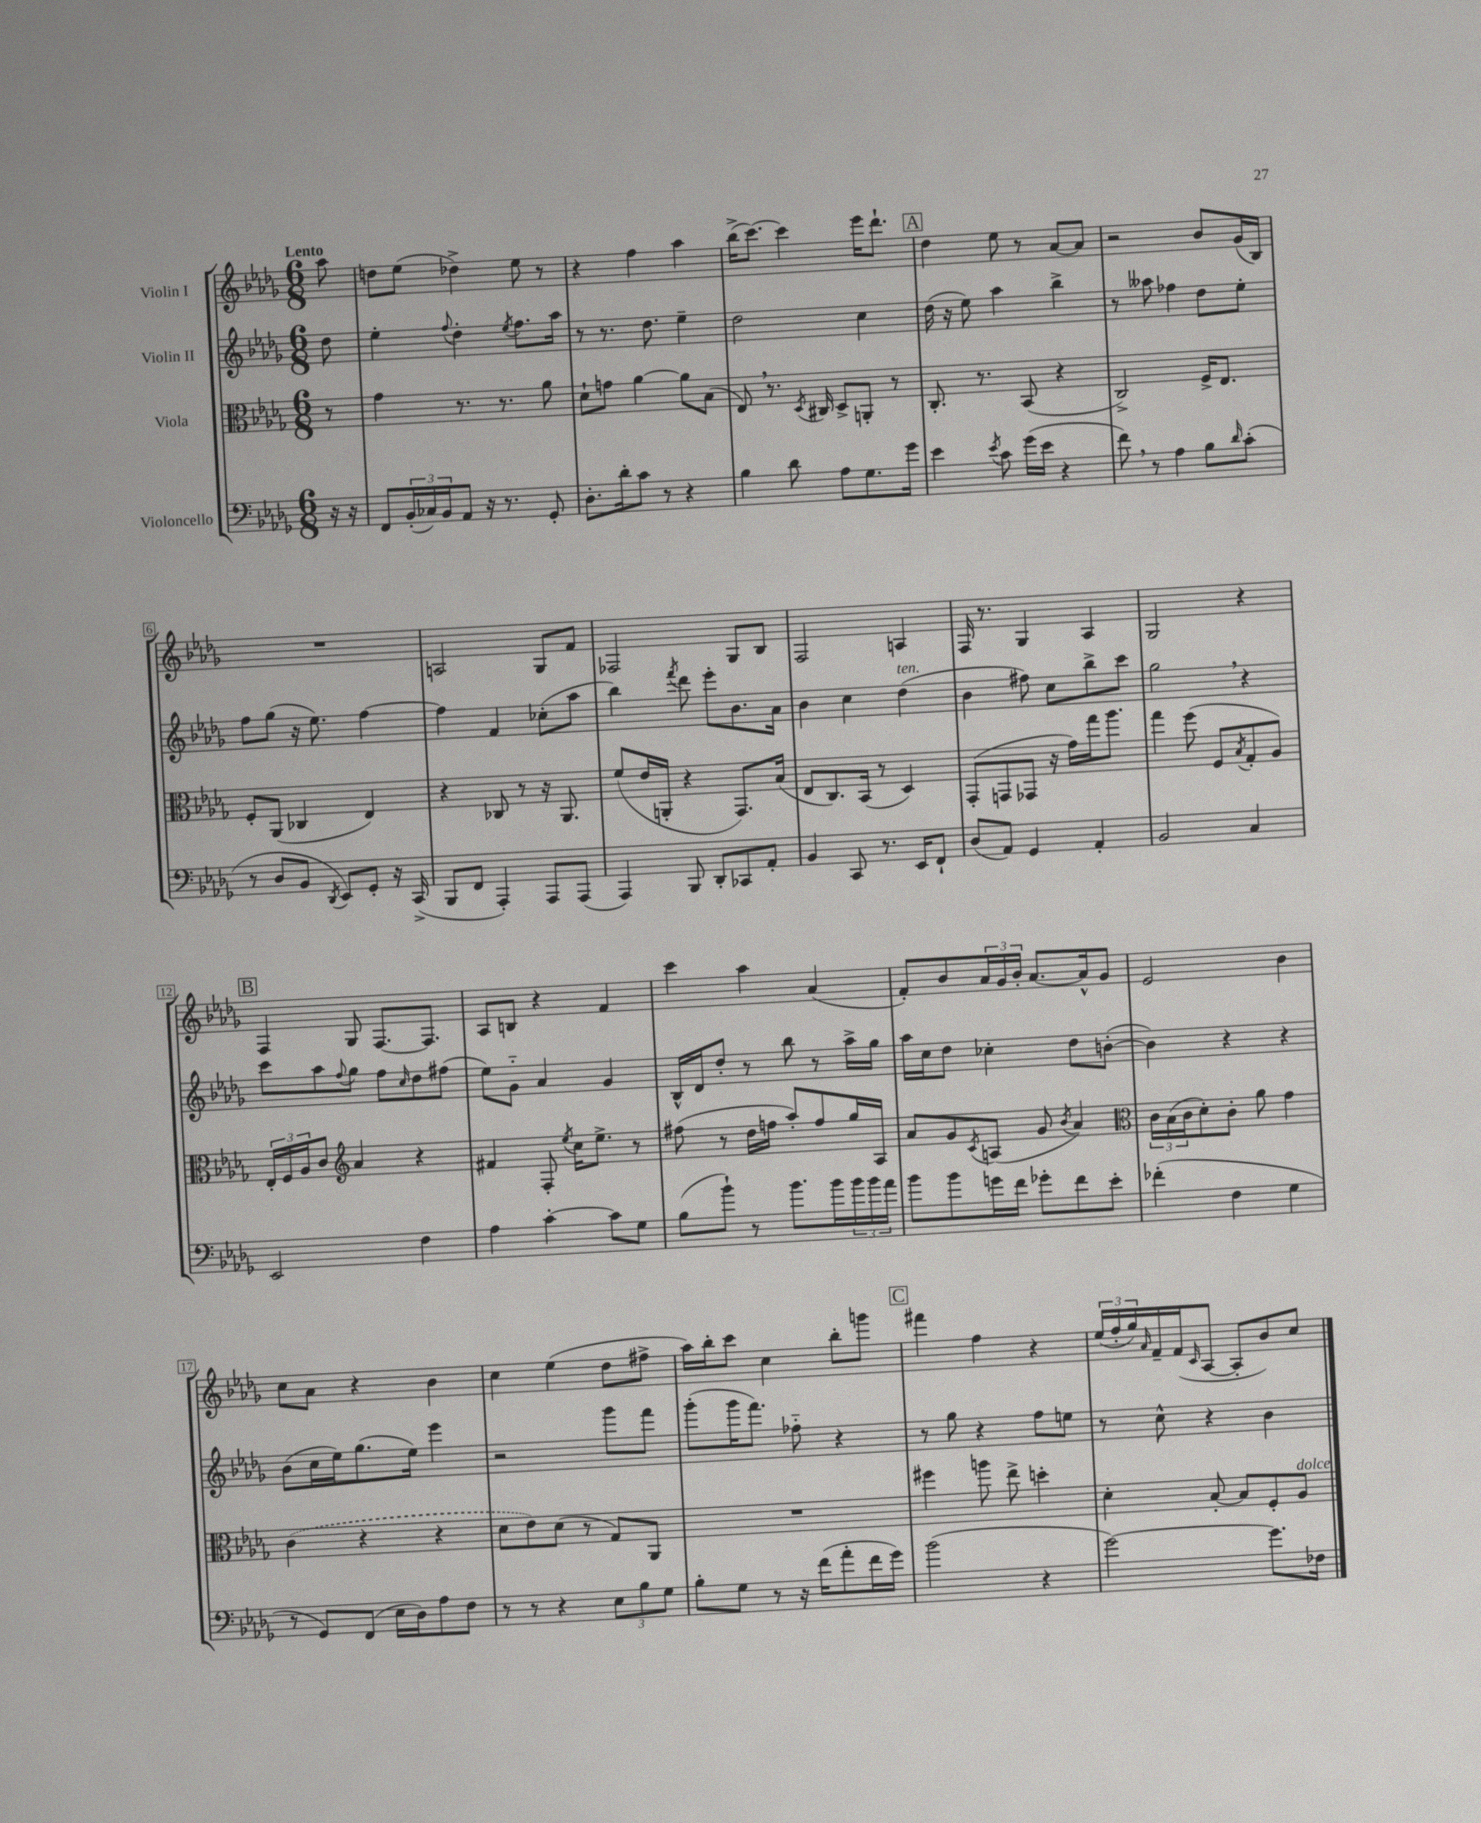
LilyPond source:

<<
\new StaffGroup <<
\new Staff = "s0" \with { instrumentName = "Violin I" } {
    \clef treble \key des \major \numericTimeSignature \time 6/8 \partial 8 \tempo "Lento"
    aes''8 |
    d''8 ees''8( des''4->) ees''8 r8 |
    r4 f''4 aes''4 |
    bes''16->( c'''8.~) c'''4 ees'''16 des'''8.-! |
    \mark \markup { \box "A" } des''4 ees''8 r8 aes'8~ aes'8 |
    r2 bes'8 ges'16( bes16) |
    R2. |
    a2 ges8 f'8 |
    fes2 ges8 bes8 |
    f2 a4 |
    f16 r8. ges4 aes4 |
    ges2 r4 |
    \mark \markup { \box "B" } f4 ges8 f8.~ f8. |
    aes8 b8 r4 f'4 |
    c'''4 aes''4 aes'4( |
    f'8-.) bes'8 \tuplet 3/2 { aes'16 ges'16 bes'16-. } aes'8.~ aes'16-^ ges'8 |
    ees'2 bes'4 |
    c''8 aes'8 r4 bes'4 |
    c''4 ees''4( des''8 fis''8-> |
    aes''16) bes''16-. c'''8 c''4 bes''8-. g'''8 |
    \mark \markup { \box "C" } fis'''4 f''4 r4 |
    \tuplet 3/2 { ees''16( f''16-. ges''16) } \grace { aes'16 } f'16-- f'16( \grace { c'16 } aes8~ aes8-. bes'8) c''8 \bar "|." |
}
\new Staff = "s1" \with { instrumentName = "Violin II" } {
    \clef treble \key des \major \numericTimeSignature \time 6/8 \partial 8
    des''8 |
    ees''4-. \appoggiatura { f''8 } des''4-. \acciaccatura { ees''8 } f''8. aes''16 |
    r8 r8. des''8. ees''4-- |
    des''2 c''4 |
    \mark \markup { \box "A" } des''16( r16 ees''8) aes''4 bes''4-> |
    r8 aeses''8 fes''4 des''8 ees''8-. |
    f''8 ges''8( r16 ees''8.) f''4~ |
    f''4 f'4 ces''8-.( aes''8 |
    bes''4) \acciaccatura { f'''8 } des'''8 ees'''8-. bes'8. aes'16 |
    bes'4 c''4 des''4^\markup { \italic "ten." }( |
    bes'4 fis''8) c''8 bes''8-> c'''8 |
    ges''2 \breathe r4 |
    \mark \markup { \box "B" } c'''8 aes''8 \appoggiatura { f''8 } ges''8 f''8 \grace { c''16 } des''8 fis''8( |
    ees''8) ges'8-_ aes'4 ges'4 |
    bes16-^ des'16 des''8-. r8 bes''8 r8 aes''16-> ges''16 |
    aes''16 c''16 des''8 ces''4-. des''8 b'8~-.( |
    b'4) r4 r4 |
    bes'8( c''16 ees''16) ges''8.( ees''16) ees'''4 |
    r2 ges'''8 f'''8 |
    ges'''8-.( ges'''16 f'''8.) fes''8-_ r4 |
    \mark \markup { \box "C" } r8 ges''8 r4 f''8 e''8 |
    r8 c''8-^ r4 bes'4 \bar "|." |
}
\new Staff = "s2" \with { instrumentName = "Viola" } {
    \clef alto \key des \major \numericTimeSignature \time 6/8 \partial 8
    r8 |
    ges'4 r8. r8. aes'8 |
    des'8-! g'8 aes'4~ aes'8 bes8( |
    ees8) \breathe r8. \acciaccatura { des8 } cis16 des8-> a,8-. r8 |
    \mark \markup { \box "A" } c8.-. r8. bes,8( r4 |
    c2->) f16-> ees8. |
    f8-. aes,8( ces4 ees4) |
    r4 ces8 r8 r16 aes,8. |
    f'8( ees'16 a,16-. r4 ges,8.) bes16( |
    ees8 c8.) bes,16( r8 des4) |
    ges,8-.( g,8 ges,8 r16 ges'16) ges''16 aes''8. |
    ges''4 f''8( f8 \acciaccatura { bes8 } ges8-. aes8) |
    \mark \markup { \box "B" } \tuplet 3/2 { ees16-. f16 aes16 } c'8 \clef treble aes'4 r4 |
    fis'4 f8-. \acciaccatura { ees''8 } c''16 ees''8.-> r8 |
    fis''8( r8 des''16 f''16 aes''8-.) f''8 ges''16 aes16 |
    aes'8 ges'8 \acciaccatura { c'8 } a8( ges'8 \acciaccatura { bes'8 } aes'4) |
    \clef alto \tuplet 3/2 { c'16 bes16( c'16 } des'8-.) c'8-. aes'8 ges'4 |
    \once \slurDashed c'4( r4 r4 |
    des'8 ees'8) des'8( r8 ges8) aes,8 |
    R2. |
    \mark \markup { \box "C" } fis''4 a''8 ees''8-> d''4-. |
    des'4-. bes8~-. bes8 f8-. aes8^\markup { \italic "dolce" } \bar "|." |
}
\new Staff = "s3" \with { instrumentName = "Violoncello" } {
    \clef bass \key des \major \numericTimeSignature \time 6/8 \partial 8
    r16 r16 |
    f,8 \tuplet 3/2 { bes,16-.( ces16) bes,16 } aes,8 r16 r8. ges,8-. |
    des8.-. des'16-. c'8 r8 r4 |
    bes4 des'8 aes8 ges8. ges'16 |
    \mark \markup { \box "A" } ees'4 \acciaccatura { ees'8 } c'8 ges'16( ees'16 r4 |
    f'8) \breathe r8 aes4 bes8 \grace { des'16 } c'8-.( |
    r8 des8 bes,8 \acciaccatura { des,8 } ees,8) ges,8-. r16 c,16->( |
    bes,,8 f,8 aes,,4-.) aes,,8 aes,,8( |
    aes,,4) bes,,8 des,8-. ces,8 aes,8-. |
    bes,4 c,8 r8. ees,16 f,8-! |
    des8( aes,8) ges,4 aes,4-. |
    bes,2 c4 |
    \mark \markup { \box "B" } ees,2 f4 |
    aes4 c'4~-. c'8 ges8 |
    bes8( bes'8-!) r8 bes'8. bes'16 \tuplet 3/2 { bes'16 bes'16 aes'16 } |
    bes'8 bes'8 g'16 f'16 ges'8-. f'8 ees'8-. |
    fes'4-.( f4 ges4 |
    r8 ges,8) f,8( ees16 des16) aes8 f8 |
    r8 r8 r4 \tuplet 3/2 { ees8 bes8 ges8 } |
    bes8-. ges8 r8 r16 f'16( aes'8-. f'16 ges'16) |
    \mark \markup { \box "C" } bes'2( r4 |
    ges'2~) ges'8. fes16 \bar "|." |
}
>>
>>
\layout { \context { \Score \override BarNumber.stencil = #(make-stencil-boxer 0.1 0.3 ly:text-interface::print) } }
